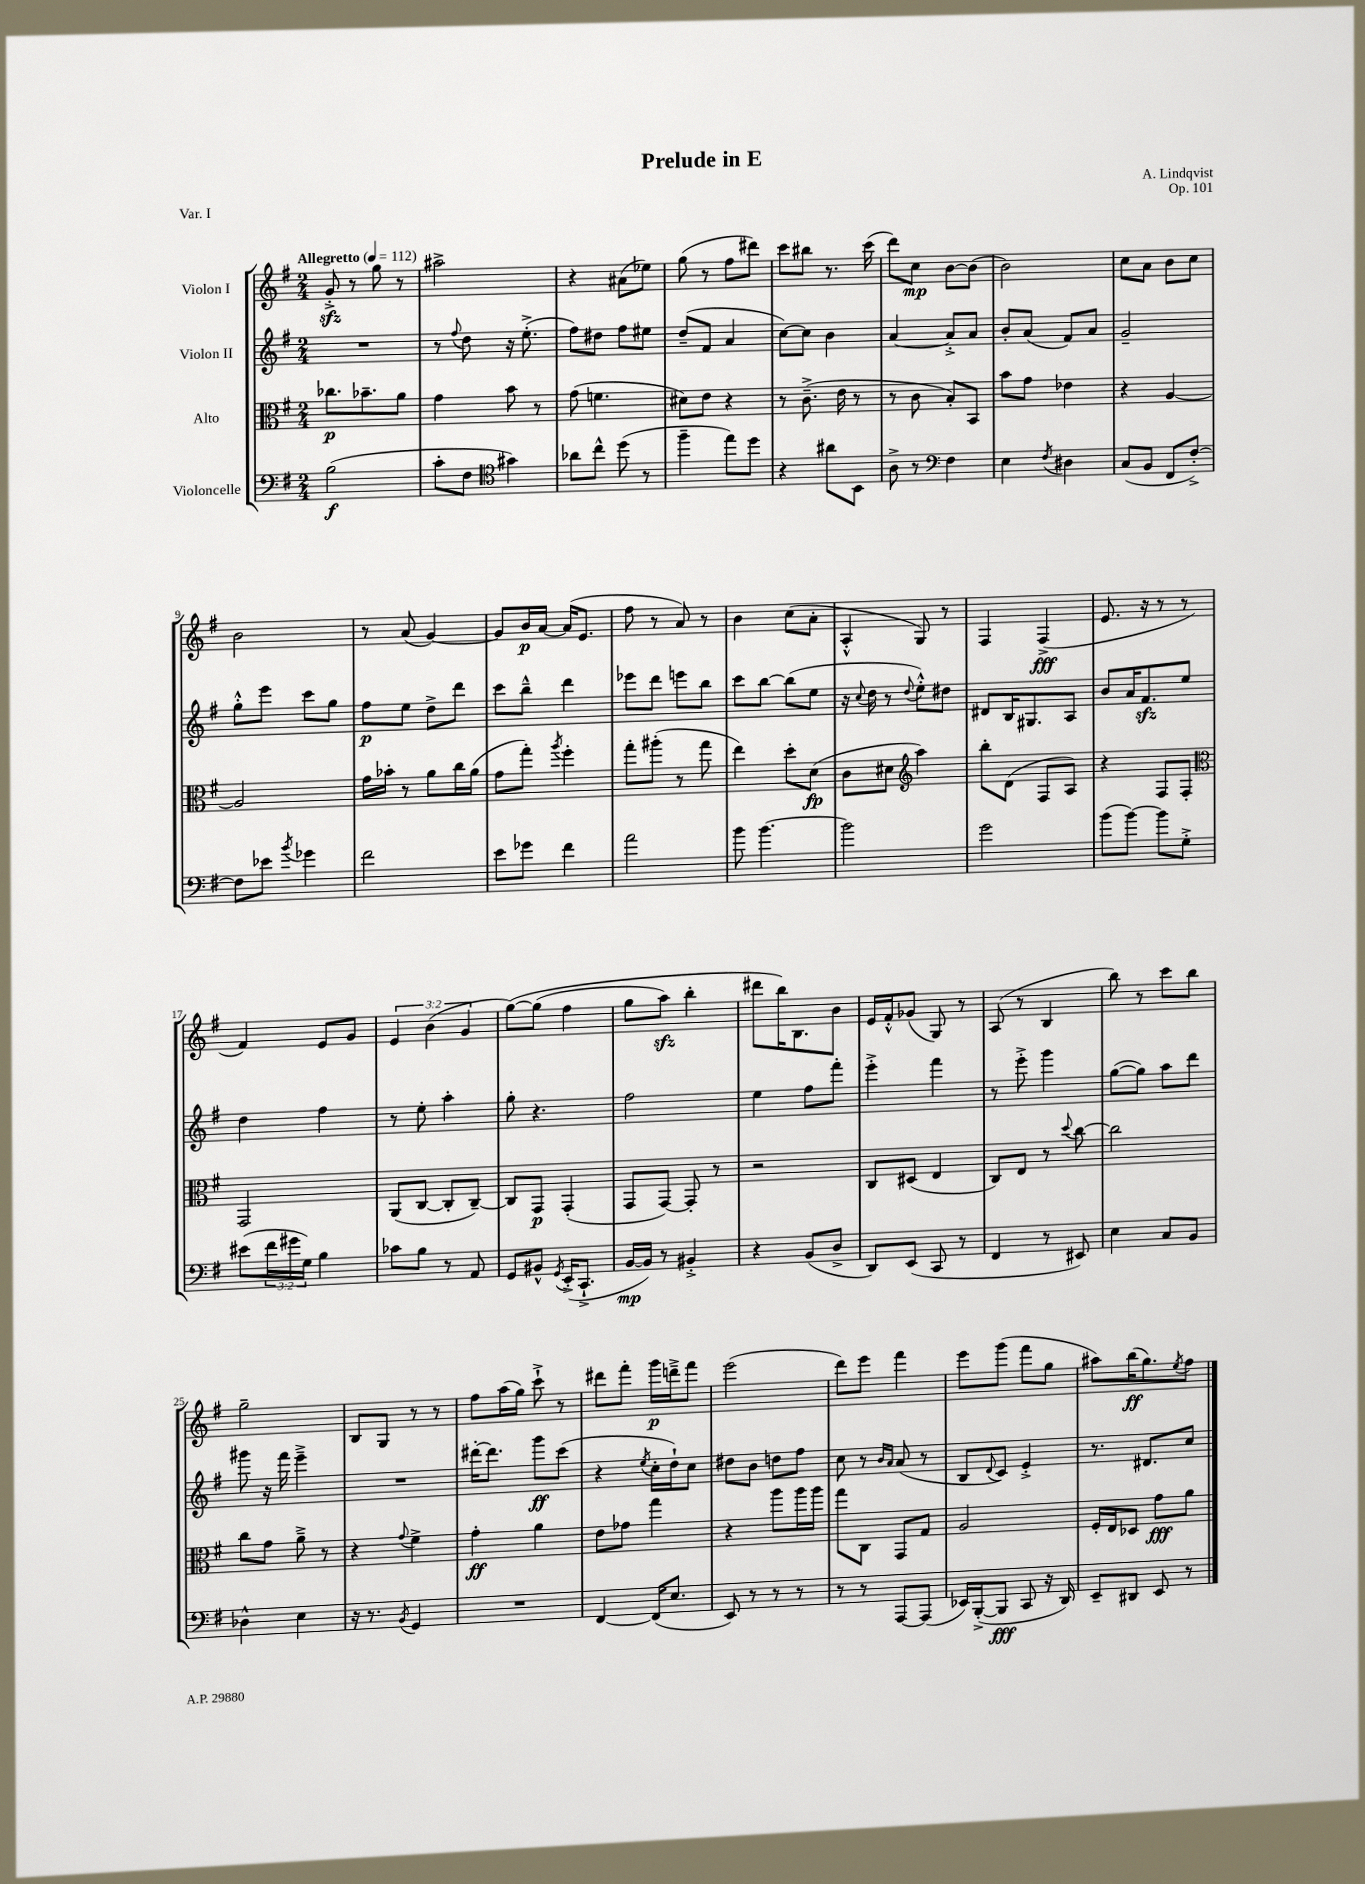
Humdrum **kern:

**kern	**kern	**kern	**kern
*staff4	*staff3	*staff2	*staff1
*clefF4	*clefC3	*clefG2	*clefG2
*k[f#]	*k[f#]	*k[f#]	*k[f#]
*M2/4	*M2/4	*M2/4	*M2/4
*MM112	*MM112	*MM112	*MM112
(2B\	8.cc-\L	2r	8g'^/
.	.	.	8r
.	8.b-~\	.	.
.	.	.	8gg\
.	8a\J	.	8r
=	=	=	=
8c'\L	4g\	8r	2aa#^\
.	.	8qqff#/	.
8F#\J	.	8dd\	.
*clefC4	*	*	*
4g#\)	8b\	16r	.
.	.	(8.ee'^\	.
.	8r	.	.
=	=	=	=
8a-\L	(8g\	8ff#\L)	4r
8cc^^\J	4.f\	8dd#\J	.
(8dd\	.	8ff#\L	(8a#\L
8r	.	8ee#\J	8ee-\J)
=	=	=	=
4ff#~\	8d#\L)	(8dd~/L	(8gg\
.	8e\J	8f#/J	8r
8ee\L)	4r	4a/	8ff#\L
8dd\J	.	.	8ddd#\J)
=	=	=	=
4r	8r	[8cc\L)	8ccc\L
.	(8.c~^\	8cc\]J	8bb#\J
8a#\L	.	4b\	8.r
.	16e\	.	.
8BB\J	8r	.	.
.	.	.	(16ccc\
=	=	=	=
8A^\	8r	[4a/	8ddd\L)
8r	8c\	.	8cc\J
*clefF4	*	*	*
4F#\	8B'/L)	8a'^/]L	[8b\L
.	8BB/J	8a/J	(8b\]J
=	=	=	=
4E\	8b\L	8b'/L	2b\)
.	8g\J	(8a/J	.
8qF#/	.	.	.
4D#\	4e-\	8f#/L)	.
.	.	8a/J	.
=	=	=	=
(8C/L	4r	2g~/	8cc\L
8BB/J	.	.	8a\J
8FF#/L	[4A/	.	8b\L
[8F#'^/J)	.	.	8cc\J
=	=	=	=
8F#\]L	2A/]	8gg'^^\L	2b\
8e-\J	.	8eee\J	.
8qb/	.	.	.
4g-\	.	8ccc\L	.
.	.	8gg\J	.
=	=	=	=
2f#\	16g\LL	8ff#\L	8r
.	16b-'\JJ	.	.
.	8r	8ee\J	(8a/
.	8a\L	8dd^\L	[4g/)
.	16cc\L	8ddd\J	.
.	(16a\JJ	.	.
=	=	=	=
8e\L	8g\L	8ccc\L	8g/]L
8g-\J	8gg'\J)	8bb~^^\J	16b/L
.	.	.	[16a/JJ
.	8qaa/	.	.
4f#\	4ff#'\	4ddd\	(16a/]LK
.	.	.	8.e/J
=	=	=	=
2a\	8gg'\L	8eee-\L	8ff#\
.	(8aa#'\J	8ddd\J	8r
.	8r	8eee\L	8a/)
.	8gg\	8bb\J	8r
=	=	=	=
8b\	4ee\)	8ccc\L	4b\
[4.b\	.	[8bb\J	.
.	8dd'\L	(8bb\]L	(8cc\L
.	(8d\J	8ee\J	8a'\J
=	=	=	=
2b\]	8c\L	16r	4A'^^/
.	.	8qqcc/	.
.	.	16dd\	.
.	8d#\J	8r	.
*	*clefG2	*	*
.	.	8qqdd/	.
.	4aa\)	8ee'^^\L)	8G/)
.	.	8dd#\J	8r
=	=	=	=
2g\	8bb'\L	8d#/L	4F#/
.	(8d\J	16B/K	.
.	.	8.G#/	.
.	8F#/L	.	(4F#^/
.	8A/J)	8A/J	.
=	=	=	=
(8b\L	4r	8b/L	8.e/
[8b\J)	.	16a/K	.
.	.	8.f#/	16r
8b\]L	8F#/L	.	8r
8G'^\J	8F#'/J	8ee/J	8r
=	=	=	=
*	*clefC3	*	*
(8e#\L	2GG/	4dd\	4f#/)
24f#\L	.	.	.
24g#\	.	.	.
24G\JJ)	.	.	.
4B\	.	4ff#\	8e/L
.	.	.	8g/J
=	=	=	=
8c-\L	(8AA/L	8r	6e/
8B\J	[8C/J	8ee'\	.
.	.	.	(6b\
8r	8C'/]L	4aa'\	.
.	.	.	6g/
8AA/	[8C~/J)	.	.
=	=	=	=
8GG/L	8C/]L	8gg'\	&([8gg\L)
8BB#^^/J	8GG/J	4.r	(8gg\]J
8qGG/	.	.	.
(16EE'^/LK	(4GG'/	.	4ff#\
8.CC`^/J	.	.	.
=	=	=	=
[16BB/LL	8GG/L	2ff#\	8gg\L
16BB/]JJ)	.	.	.
8r	[8GG/J)	.	8aa\J)
4BB#'^/	8GG'/]	.	4bb'\
.	8r	.	.
=	=	=	=
4r	2r	4ee\	8ddd#\L
.	.	.	16bb\K&)
.	.	.	8.B\
(8BB/L	.	8ff#\L	.
8D^/J	.	8fff#'\J	8b\J
=	=	=	=
8DD/L)	8C/L	4eee'^\	16e/LL
.	.	.	16f#'^^/J
(8EE/J	(8D#/J	.	(8g-/J
8CC/	4E/	4fff#\	8G/)
8r	.	.	8r
=	=	=	=
4FF#/	8C/L)	8r	(8A/
.	8E/J	8eee'^\	8r
8r	8r	4ggg\	4B/
.	8qqdd/	.	.
8EE#/)	[8cc\	.	.
=	=	=	=
4E\	2cc\]	([8gg\L	8bb\)
.	.	8gg\]J)	8r
8C/L	.	8aa\L	8ccc\L
8BB/J	.	8ddd\J	8bb\J
=	=	=	=
4D-^^\	8cc\L	8ggg#\	2gg~\
.	8g\J	16r	.
.	.	16fff#\	.
4E\	8a~^\	4eee~^\	.
.	8r	.	.
=	=	=	=
16r	4r	2r	8B/L
8.r	.	.	.
.	.	.	8G/J
8qBB/	8qqg/	.	.
4GG/	4f#^\	.	8r
.	.	.	8r
=	=	=	=
2r	4g'\	[16ddd#'\LK	8ff#\L
.	.	8.ddd#\]J	.
.	.	.	(16aa\L
.	.	.	16gg\JJ)
.	4a\	8ggg\L	8ccc`^\
.	.	(8ccc\J	8r
=	=	=	=
[4FF#/	8e\L	4r	8ddd#\L
.	8g-\J	.	8fff#'\J
.	.	8qee/	.
(16FF#/]LK	4gg\	16cc'\LL	16ggg\LL
8.E/J	.	16dd`\J)	16ddd~^\J
.	.	8cc\J	8fff#\J
=	=	=	=
8EE/)	4r	8dd#\L	(2eee\
8r	.	8b\J	.
8r	8aa\L	8dd\L	.
8r	16aa\L	8ff#\J	.
.	16aa\JJ	.	.
=	=	=	=
8r	8gg\L	8cc\	8ddd\L)
8r	8C\J	8r	8eee\J
.	.	16qqb/LL	.
.	.	16qqa/JJ	.
[8AAA/L	8GG/L	(8a/	4fff#\
(8AAA/]J	8G/J	8r	.
=	=	=	=
16EE-/LL)	2A/	8B/L	8eee\L
([16BBB'^/J	.	.	.
.	.	8qqd/	.
8BBB/]J	.	8c/J)	(8ggg\J
8CC/	.	4e'^/	8fff#\L
16r	.	.	8gg\J
16DD/)	.	.	.
=	=	=	=
8EE~/L	16F#'/LL	8.r	8aa#\L)
.	16E/J	.	.
8DD#/J	8D-/J	.	(16bb\K
.	.	8.d#/L	8.gg\)
8EE/	8g\L	.	.
.	.	.	8qee/
8r	8a\J	8cc/J	8ff#\J
==	==	==	==
*-	*-	*-	*-
